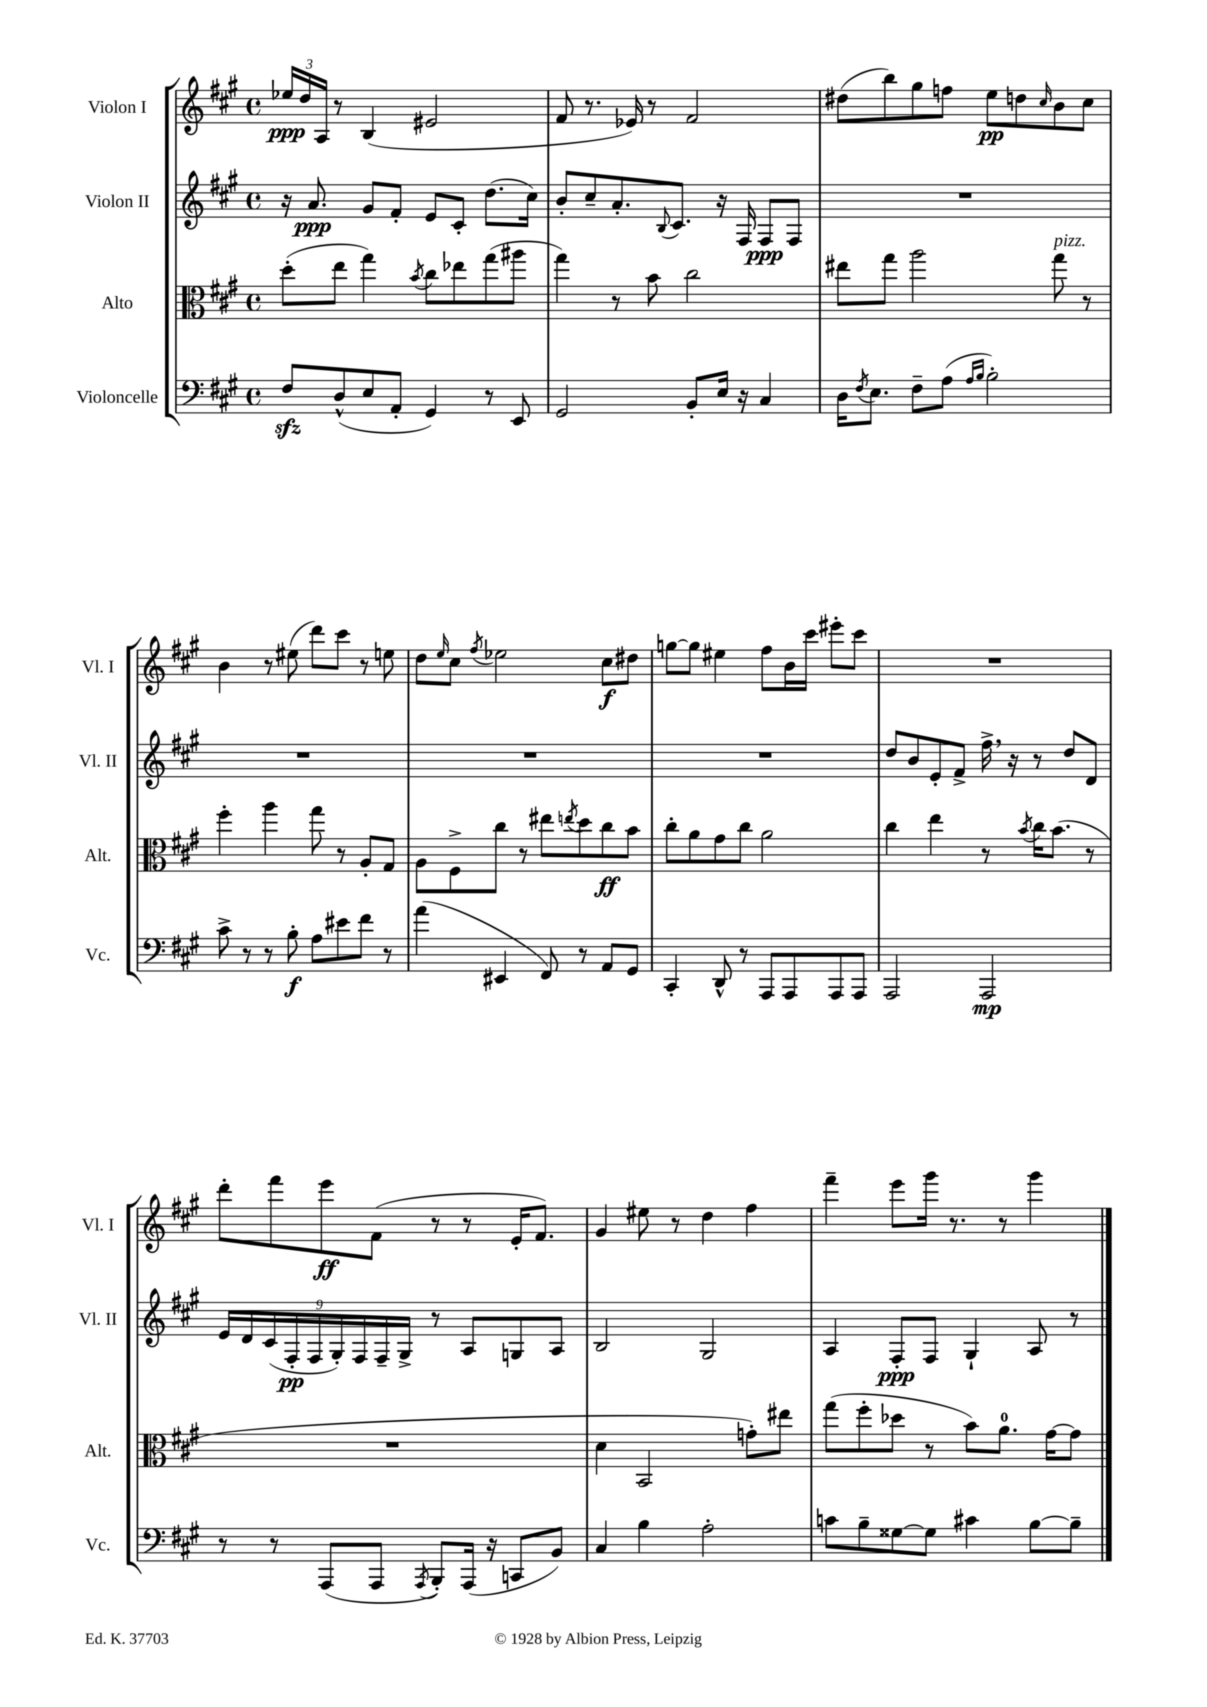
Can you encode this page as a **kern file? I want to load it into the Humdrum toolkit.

**kern	**dynam	**kern	**dynam	**kern	**dynam	**kern	**dynam
*part4	*part4	*part3	*part3	*part2	*part2	*part1	*part1
*staff4	*staff4	*staff3	*staff3	*staff2	*staff2	*staff1	*staff1
*I"Violoncelle	*	*I"Alto	*	*I"Violon II	*	*I"Violon I	*
*I'Vc.	*	*I'Alt.	*	*I'Vl. II	*	*I'Vl. I	*
*clefF4	*	*clefC3	*	*clefG2	*	*clefG2	*
*k[f#c#g#]	*	*k[f#c#g#]	*	*k[f#c#g#]	*	*k[f#c#g#]	*
*M4/4	*	*M4/4	*	*M4/4	*	*M4/4	*
*met(c)	*	*met(c)	*	*met(c)	*	*met(c)	*
=1	=1	=1	=1	=1	=1	=1	=1
8F#zz/L	.	(8dd'\L	.	16r	.	24ee-X/LL	ppp
.	.	.	.	.	.	24dd/	.
.	.	.	.	8.a/	ppp	.	.
.	.	.	.	.	.	24A/JJ	.
(8D^^/	.	8ee\J	.	.	.	8r	.
8E/	.	4gg#\)	.	8g#/L	.	(4B/	.
8AA'/J	.	.	.	8f#'/J	.	.	.
.	.	8qb/	.	.	.	.	.
4GG#/)	.	8cc#\L	.	8e/L	.	2e#X/	.
.	.	8ee-X\	.	8c#'/J	.	.	.
8r	.	(8gg#\	.	(8.dd\L	.	.	.
8EE/	.	8aa#X\J	.	.	.	.	.
.	.	.	.	16cc#\Jk)	.	.	.
=2	=2	=2	=2	=2	=2	=2	=2
2GG#/	.	4gg#\)	.	8b'/L	.	8f#/	.
.	.	.	.	8cc#~/	.	8.r	.
.	.	8r	.	8.a'/	.	.	.
.	.	.	.	.	.	16e-X/)	.
.	.	8b\	.	.	.	8r	.
.	.	.	.	8qqB/	.	.	.
.	.	.	.	8.c#/J	.	.	.
8BB'/L	.	2cc#\	.	.	.	2f#/	.
16E/Jk	.	.	.	16r	.	.	.
16r	.	.	.	16F#/	.	.	.
4C#/	.	.	.	8F#/L	ppp	.	.
.	.	.	.	8F#/J	.	.	.
=3	=3	=3	=3	=3	=3	=3	=3
16D\KL	.	8ee#X\L	.	1r	.	(8dd#X\L	.
8qF#/	.	.	.	.	.	.	.
8.E\J	.	.	.	.	.	.	.
.	.	8gg#\J	.	.	.	8bb\)	.
8F#~\L	.	2aa\	.	.	.	8gg#\	.
(8A\J	.	.	.	.	.	8ffn\J	.
16qqA/LL	.	.	.	.	.	.	.
16qqB/JJ	.	.	.	.	.	.	.
2B'\)	.	.	.	.	.	8ee\L	pp
.	.	.	.	.	.	8ddn\	.
.	.	.	.	.	.	16qqcc#/	.
!	!	!LO:TX:a:i:t=pizz.	!	!	!	!	!
.	.	8gg#\	.	.	.	8b\	.
.	.	8r	.	.	.	8cc#\J	.
!!LO:LB:g=z
=4	=4	=4	=4	=4	=4	=4	=4
8c#^\	.	4ff#'\	.	1r	.	4b\	.
8r	.	.	.	.	.	.	.
8r	.	4aa\	.	.	.	8r	.
8B'\	f	.	.	.	.	(8ee#X\	.
8A\L	.	8gg#\	.	.	.	8ddd\L)	.
8e#X\	.	8r	.	.	.	8ccc#\J	.
8f#\J	.	8A'/L	.	.	.	8r	.
8r	.	8G#/J	.	.	.	8een\	.
=5	=5	=5	=5	=5	=5	=5	=5
(4a\	.	8A\L	.	1r	.	8dd\L	.
.	.	.	.	.	.	16qqee/	.
.	.	8F#^\	.	.	.	8cc#\J	.
.	.	.	.	.	.	8qff#/	.
4EE#X/	.	8cc#\J	.	.	.	2ee-X\	.
.	.	8r	.	.	.	.	.
8FF#/)	.	8ee#X\L	.	.	.	.	.
.	.	8qeen/	.	.	.	.	.
8r	.	8dd\	.	.	.	.	.
8AA/L	.	8cc#\	ff	.	.	8cc#\L	f
8GG#/J	.	8b\J	.	.	.	8dd#X\J	.
=6	=6	=6	=6	=6	=6	=6	=6
4CC#'/	.	8cc#'\L	.	1r	.	[8ggn\L	.
.	.	8a\	.	.	.	8gg\J]	.
8DD^^/	.	8g#\	.	.	.	4ee#X\	.
8r	.	8cc#\J	.	.	.	.	.
8AAA/L	.	2a\	.	.	.	8ff#\L	.
8AAA/	.	.	.	.	.	16b\L	.
.	.	.	.	.	.	16ccc#\JJ	.
8AAA/	.	.	.	.	.	8eee#X'\L	.
8AAA/J	.	.	.	.	.	8ccc#\J	.
=7	=7	=7	=7	=7	=7	=7	=7
2AAA/	.	4cc#\	.	8dd/L	.	1r	.
.	.	.	.	8b/	.	.	.
.	.	4ee\	.	8e'/	.	.	.
.	.	.	.	8f#^/J	.	.	.
2AAA/	mp	8r	.	16ff#^,\	.	.	.
.	.	.	.	16r	.	.	.
.	.	8qb/	.	.	.	.	.
.	.	16cc#\KL	.	8r	.	.	.
.	.	(8.b\J	.	.	.	.	.
.	.	.	.	8dd/L	.	.	.
.	.	8r	.	8d/J	.	.	.
!!LO:LB:g=z
=8	=8	=8	=8	=8	=8	=8	=8
8r	.	1r	.	18e/LL	.	8ddd'\L	.
.	.	.	.	18d/	.	.	.
.	.	.	.	(18c#/	.	.	.
8r	.	.	.	.	.	8fff#\	.
.	.	.	.	18F#'/	pp	.	.
.	.	.	.	18F#/	.	.	.
(8AAA/L	.	.	.	.	.	8eee\	ff
.	.	.	.	18G#'/)	.	.	.
.	.	.	.	18F#/	.	.	.
8AAA/J	.	.	.	.	.	(8f#\J	.
.	.	.	.	18F#~/	.	.	.
.	.	.	.	18G#^/JJ	.	.	.
8qAAA/	.	.	.	.	.	.	.
8BBB'/L)	.	.	.	8r	.	8r	.
(16AAA/Jk	.	.	.	8A/L	.	8r	.
16r	.	.	.	.	.	.	.
8CCn/L	.	.	.	8Gn/	.	16e'/KL	.
.	.	.	.	.	.	8.f#/J)	.
8BB/J)	.	.	.	8A/J	.	.	.
=9	=9	=9	=9	=9	=9	=9	=9
4C#/	.	4d\	.	2B/	.	4g#/	.
4B\	.	2BB/	.	.	.	8ee#X\	.
.	.	.	.	.	.	8r	.
2A'\	.	.	.	2G#/	.	4dd\	.
.	.	8gn'\L)	.	.	.	4ff#\	.
.	.	8ee#X\J	.	.	.	.	.
=10	=10	=10	=10	=10	=10	=10	=10
8cn\L	.	(8gg#\L	.	4A/	.	4fff#~\	.
8B~\	.	8ff#'\	.	.	.	.	.
[8G##X\	.	8dd-X\J	.	8F#'/L	ppp	8eee\L	.
8G##\J]	.	8r	.	8F#/J	.	16ggg#\Jk	.
.	.	.	.	.	.	8.r	.
4c#X\	.	8b\L)	.	4G#`/	.	.	.
.	.	8.a\J	.	.	.	8r	.
[8B\L	.	.	.	8A/	.	4ggg#\	.
.	.	[16g#\KL	.	.	.	.	.
8B~\J]	.	8g#\J]	.	8r	.	.	.
==	==	==	==	==	==	==	==
*-	*-	*-	*-	*-	*-	*-	*-
